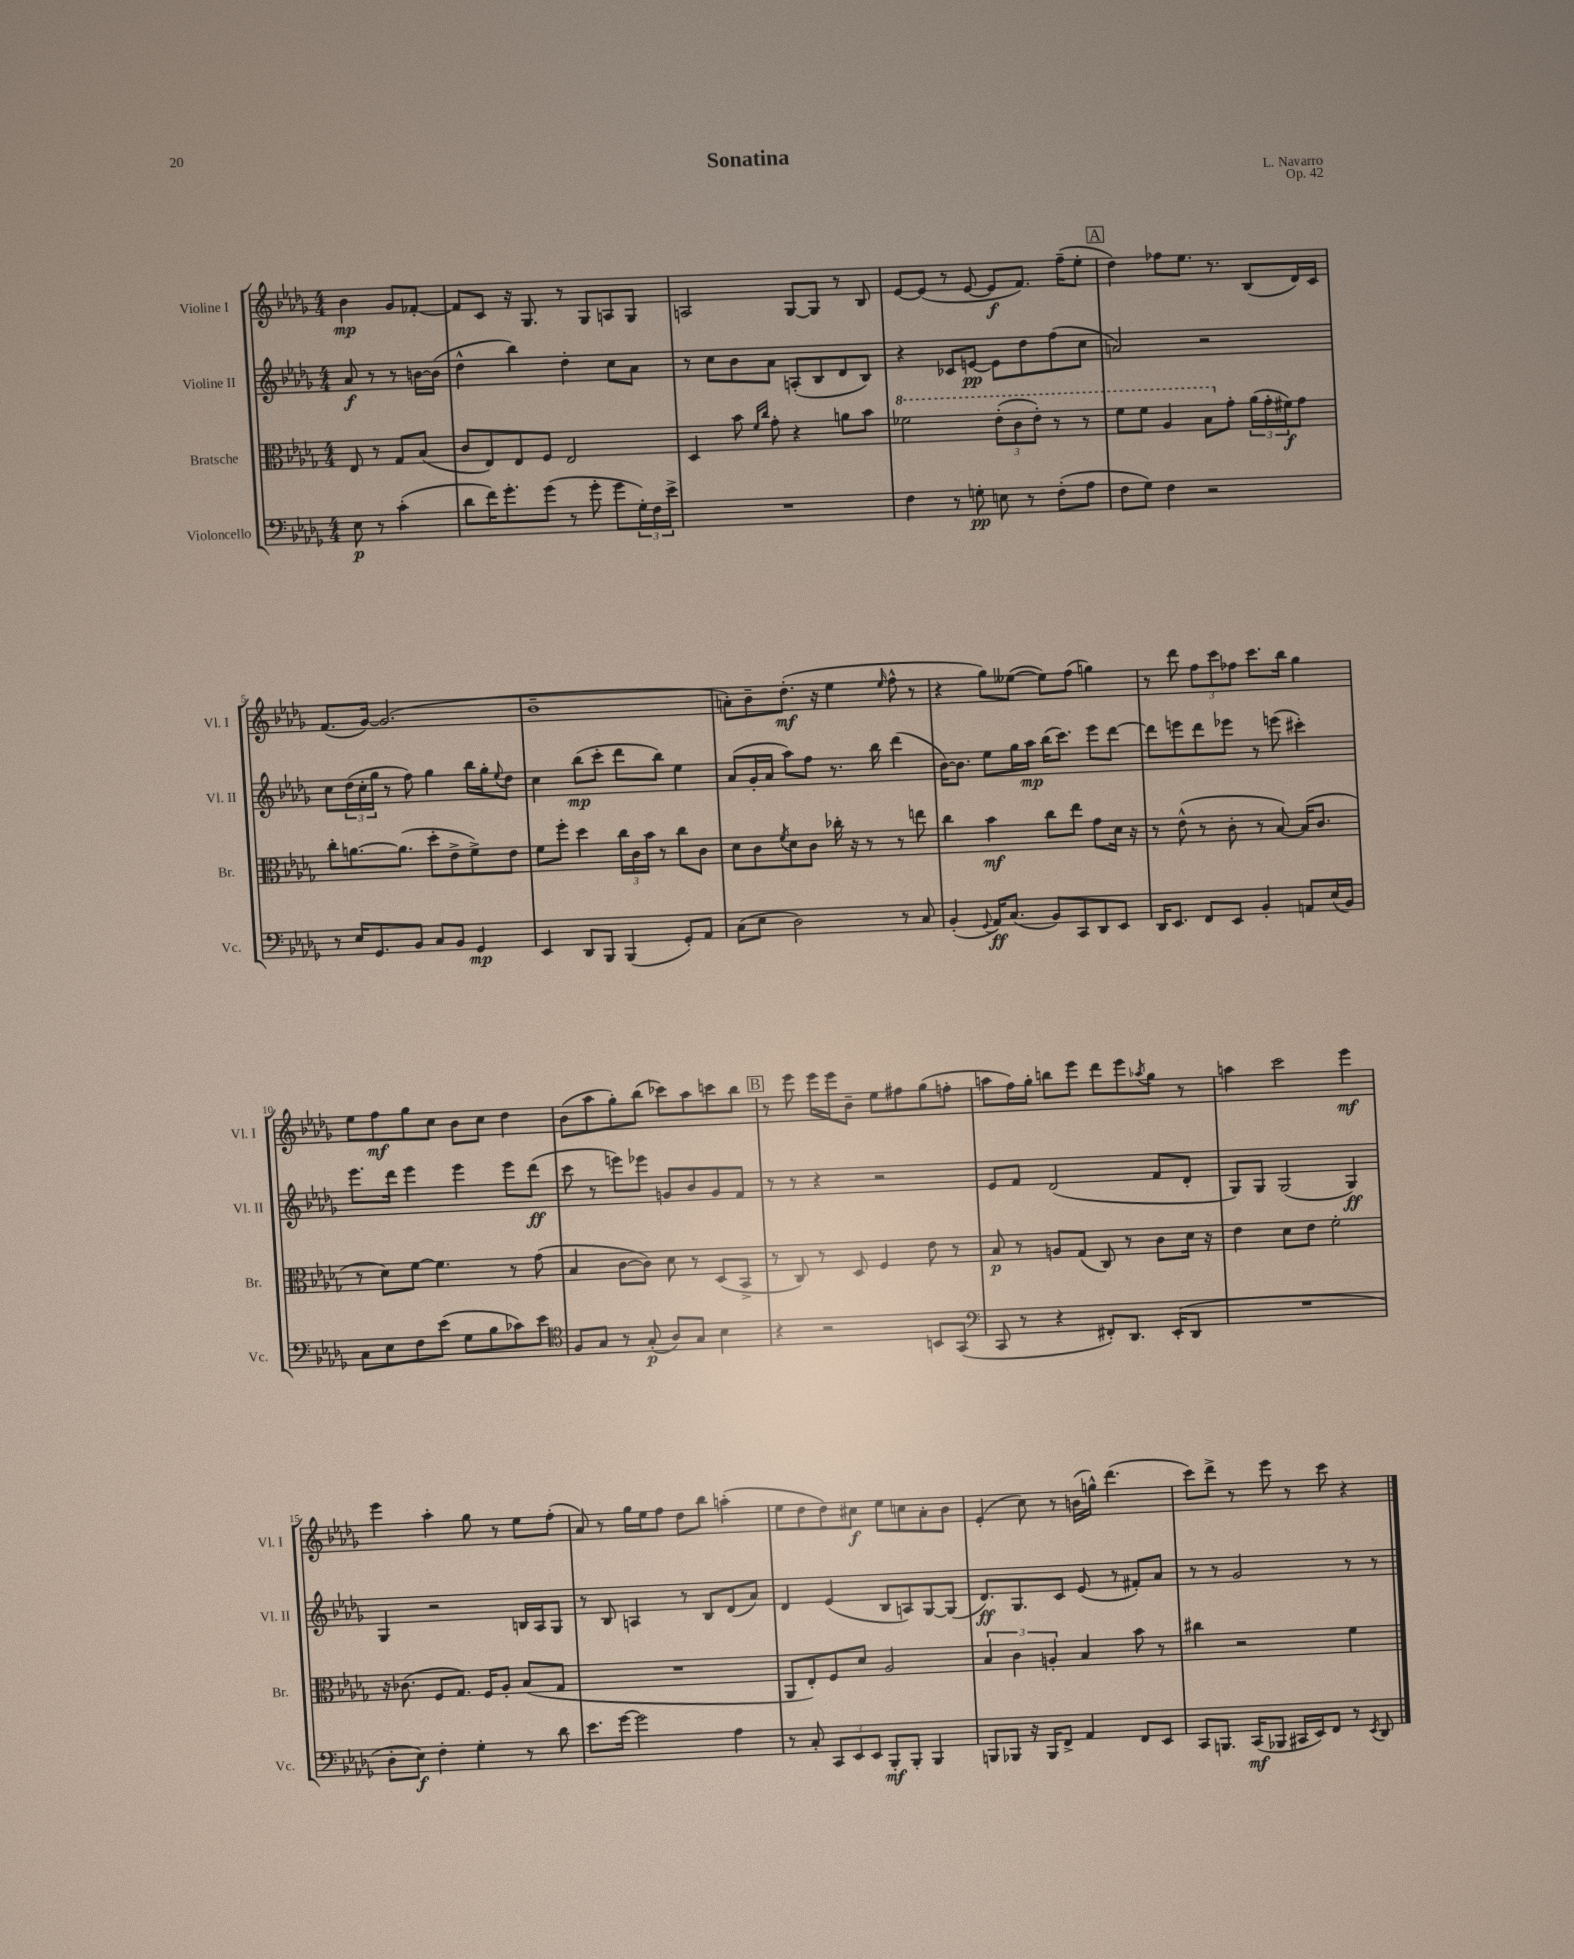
\header { title = "Sonatina" composer = "L. Navarro" opus = "Op. 42" }
<<
\new StaffGroup <<
\new Staff = "s0" \with { instrumentName = "Violine I" shortInstrumentName = "Vl. I" } {
    \clef treble \key des \major \numericTimeSignature \time 4/4 \partial 2
    bes'4\mp ges'8 fes'8~-. |
    fes'8 c'8 r16 ges8. r8 ges8 a8 ges8 |
    a2 ges8~ ges8 r8 bes8 |
    ees'8~ ees'8( r8 ees'8~ ees'8\f f'8.) f''16--( ees''8-. |
    \mark \markup { \box "A" } des''4) fes''8 ees''8. r8. bes8( des'16) c'16 |
    f'8.( ges'16~) ges'2.( |
    bes'1-- |
    a'8-.) bes'8-- des''8.-.\mf( r16 ees''4 \grace { ees''16 } f''8-^ r8 |
    r4 ges''8) eeses''8~( eeses''8) f''8( g''4) |
    r8 des'''8 \tuplet 3/2 { f''8 c'''8 fes''8 } c'''8. bes''16 ges''4 |
    ees''8 f''8\mf ges''8 c''8 bes'8 c''8 des''4 |
    bes'8( aes''8 ges''8-.) bes''8( ces'''8) aes''8 c'''8 bes''8 |
    \mark \markup { \box "B" } r8 ees'''8 ees'''16 ees'''16 bes'8-- ees''8 fis''8 ges''8( f''8-. |
    a''8 f''16) ges''16-. b''8 ees'''8 des'''8 ees'''8 \acciaccatura { aes''8 } ges''8 r8 |
    a''4 c'''2 ees'''4\mf |
    ees'''4 aes''4-. ges''8 r8 ees''8 f''8-.( |
    aes'8) r8 ges''16 ees''16 f''8 des''8 bes''8 a''4-.( |
    ees''8 des''8 des''8) cis''8\f ees''8 c''8 aes'8-. bes'8 |
    ees'4-.( c''8) r8 b'16( g''16-^) des'''4.( |
    c'''8) des'''8-> r8 ees'''8 r8 c'''8 r4 \bar "|." |
}
\new Staff = "s1" \with { instrumentName = "Violine II" shortInstrumentName = "Vl. II" } {
    \clef treble \key des \major \numericTimeSignature \time 4/4 \partial 2
    aes'8\f r8 r8 b'16~ b'16( |
    des''4-^ bes''4) des''4-. c''8 aes'8 |
    r8 c''8 bes'8 aes'8 a8-.( bes8 des'8 bes8) |
    r4 ces'8 e'8~\pp e'8 des''8 f''8( c''8 |
    \mark \markup { \box "A" } a'2) r2 |
    c''8 \tuplet 3/2 { des''16( c''16-. ges''16 } r8 f''8) ges''4 bes''16 ges''16-. \appoggiatura { ees''8 } des''8 |
    c''4 bes''8\mp( c'''8-. des'''8 bes''8) ees''4 |
    aes'8( ges'16-. aes'16 aes''8) f''8 r8. bes''16 des'''4( |
    bes'16~) bes'8. ees''8 ges''16 aes''16\mp bes''16( c'''8.) ees'''8 des'''8~ |
    des'''8 e'''8 des'''8 ees'''8 r8 e'''8( cis'''4-.) |
    ees'''8. des'''16 ees'''4 ees'''4 ees'''8 des'''8\ff( |
    c'''8 r8 e'''8) ees'''8 g'8 bes'8 g'8 f'8 |
    \mark \markup { \box "B" } r8 r8 r4 r2 |
    ees'8 f'8 des'2( f'8 des'8-. |
    ges8) ges8 ges2( ges4\ff) |
    ges4 r2 b16 aes16 ges8 |
    r8 bes8 a4 r8 bes8 des'8( aes'8) |
    des'4 ees'4( bes8 a8) ges8~ ges8( |
    des'8.\ff) ges8. c'8 ees'8( r8 fis'8-.) aes'8 |
    r8 r8 ges'2 r8 r8 \bar "|." |
}
\new Staff = "s2" \with { instrumentName = "Bratsche" shortInstrumentName = "Br." } {
    \clef alto \key des \major \numericTimeSignature \time 4/4 \partial 2
    ees8 r8 ges8 bes8( |
    c'8 ees8) ees8 f8 ees2 |
    des4 bes'8 \grace { f'16 c''16 } ges'8-. r4 a'8 bes'8 |
    \ottava #1 fes''2 \tuplet 3/2 { ees''8-.( c''8 ees''8-.) } r8 r8 |
    \mark \markup { \box "A" } f''8 f''8 aes'4 bes'8 \ottava #0 ges'8-. \tuplet 3/2 { aes'16( ges'16-. fis'16\f) } ges'8 |
    c''8-. a'8.~ a'8.( des''8-. ees'8-> f'8->) ees'8 |
    f'8 f''8-. des''4 \tuplet 3/2 { c''16 c'16 bes'16 } r8 c''8 c'8 |
    des'8 c'8 \acciaccatura { f'8 } des'8 c'8 ces''16-. r16 r8 r8 e''8 |
    c''4 bes'4\mf c''8 ees''8 ges'8 des'16 r16 |
    r8 ees'8-^( r8 c'8-. r8 bes8~) bes16( c'8. |
    r8 des'8) f'8~ f'4. r8 ges'8( |
    bes4 c'8~ c'8) des'8 r8 des8( bes,8-> |
    \mark \markup { \box "B" } r8 c8) r8 des8 f4 ees'8 r8 |
    bes8\p r8 a8 ges8( c8) r8 c'8 des'16 r16 |
    ees'4 des'8 ees'8 f'2-. |
    r16 ces'8.( f8 ges8.) f16 aes8-. bes8( ges8 |
    R1 |
    aes,8 ees8-.) f8 des'8 aes2 |
    \tuplet 3/2 { bes4 c'4 a4-. } bes4 bes'8 r8 |
    cis''4 r2 f'4 \bar "|." |
}
\new Staff = "s3" \with { instrumentName = "Violoncello" shortInstrumentName = "Vc." } {
    \clef bass \key des \major \numericTimeSignature \time 4/4 \partial 2
    ees8\p r8 c'4-.( |
    des'8 f'16) ges'8.-. ges'8( r8 ges'8-. ges'8 \tuplet 3/2 { ges16-.) f16 ees'16-> } |
    R1 |
    f4 r8 g8-.\pp e8 r8 f8-.( aes8 |
    \mark \markup { \box "A" } f8 ges8) f4 r2 |
    r8 ees16 ges,8. bes,8 c8 bes,8 ges,4\mp |
    ees,4 des,8 bes,,8 bes,,4( ges,8-.) aes,8 |
    c8( ees8 des2) r8 c8 |
    bes,4-.( \appoggiatura { ges,8 } aes,16\ff) c8.( bes,8) c,8 des,8 ees,8 |
    des,16 ees,8. f,8 ees,8 bes,4-. a,8 ees16( bes,16) |
    c8 ees8 f8 ees'8( ges8 bes8 ces'8) ees'8 |
    \clef tenor f8 ges8 r8 ges8-.\p( aes8) ges8 bes4 |
    \mark \markup { \box "B" } r4 r2 b,8 ges,8( |
    \clef bass c,8 r8 r4 fis,8-.) des,8. ees,16-.( des,8 |
    R1 |
    des8-. ees8\f) f4-. ges4-. r8 des'8 |
    ees'8. ges'16~ ges'2 aes4 |
    r8 c8-. \tuplet 3/2 { c,8 ees,8 ees,8 } bes,,8-.\mf bes,,8-. bes,,4 |
    b,,8 bes,,8 r16 bes,,16 f,8-> aes,4 f,8 ees,8 |
    c,8 b,,8. c,16\mf( bes,,8 cis,16 ees,16) f,8 r8 \acciaccatura { ees,8 } des,8 \bar "|." |
}
>>
>>
